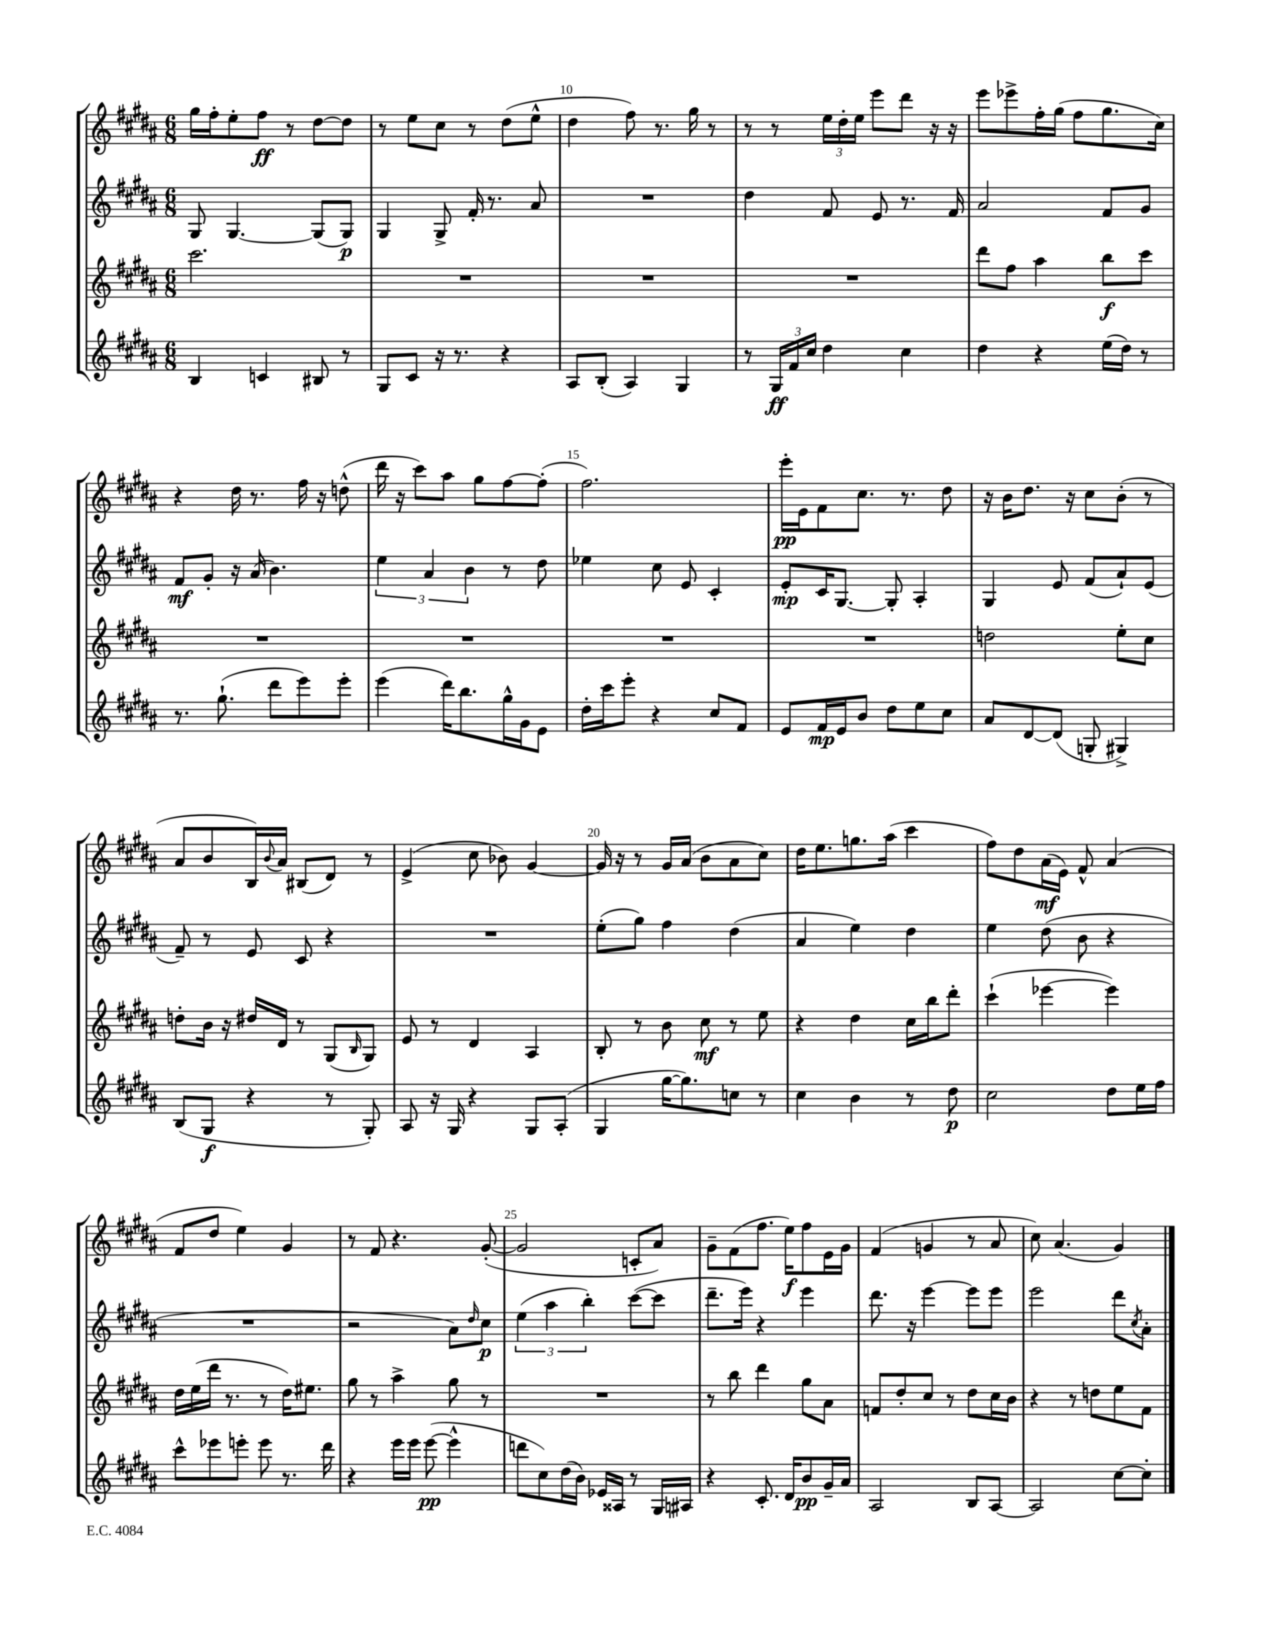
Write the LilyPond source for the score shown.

<<
\new StaffGroup <<
\new Staff = "s0" {
    \clef treble \key b \major \numericTimeSignature \time 6/8
    gis''16 fis''16-. e''8-. fis''8\ff r8 dis''8~ dis''8 |
    r8 e''8 cis''8 r8 dis''8( e''8-^ |
    dis''4 fis''8) r8. gis''16 r8 |
    r8 r8 \tuplet 3/2 { e''16 dis''16-. e''16 } e'''8 dis'''8 r16 r16 |
    e'''8 ees'''8-> fis''16-. gis''16( fis''8 gis''8. cis''16) |
    r4 dis''16 r8. fis''16 r16 d''8-^( |
    dis'''16 r16 cis'''8) ais''8 gis''8 fis''8~ fis''8-.( |
    fis''2.) |
    e'''16-.\pp e'16 fis'8 cis''8. r8. dis''8 |
    r16 b'16 dis''8. r16 cis''8 b'8-.( r8 |
    ais'8 b'8 b16) \appoggiatura { b'8 } ais'16 bis8( dis'8) r8 |
    e'4->( cis''8 bes'8) gis'4~ |
    gis'16 r16 r8 gis'16 ais'16( b'8 ais'8 cis''8) |
    dis''16 e''8. g''8. ais''16( cis'''4 |
    fis''8) dis''8 ais'16\mf( e'16) fis'8-^ ais'4( |
    fis'8 dis''8 e''4) gis'4 |
    r8 fis'8 r4. gis'8~-.( |
    gis'2 c'8-. ais'8) |
    gis'8-- fis'8( fis''8. e''16\f) fis''8 e'16 gis'16 |
    fis'4( g'4 r8 ais'8 |
    cis''8) ais'4.( gis'4) \bar "|." |
}
\new Staff = "s1" {
    \clef treble \key b \major \numericTimeSignature \time 6/8
    gis8 gis4.~ gis8( gis8\p) |
    gis4 gis8-> fis'16-. r8. ais'8 |
    R2. |
    dis''4 fis'8 e'8 r8. fis'16 |
    ais'2 fis'8 gis'8 |
    fis'8\mf gis'8-. r16 ais'16( b'4.) |
    \tuplet 3/2 { e''4 ais'4 b'4 } r8 dis''8 |
    ees''4 cis''8 e'8 cis'4-. |
    e'8-.\mp cis'16 gis8.~ gis8-. ais4-. |
    gis4 e'8 fis'8( ais'8-!) e'8( |
    fis'8--) r8 e'8 cis'8 r4 |
    R2. |
    e''8-.( gis''8) fis''4 dis''4( |
    ais'4 e''4) dis''4 |
    e''4 dis''8( b'8 r4 |
    R2. |
    r2 ais'8) \grace { dis''16 } cis''8\p |
    \tuplet 3/2 { e''4( ais''4 b''4-.) } cis'''8~( cis'''8 |
    dis'''8.-- e'''16) r4 e'''4 |
    dis'''8. r16 e'''4~ e'''8 e'''8 |
    e'''2 dis'''8 \acciaccatura { cis''8 } ais'8-. \bar "|." |
}
\new Staff = "s2" {
    \clef treble \key b \major \numericTimeSignature \time 6/8
    cis'''2. |
    R2. |
    R2. |
    R2. |
    dis'''8 fis''8 ais''4 b''8\f cis'''8 |
    R2. |
    R2. |
    R2. |
    R2. |
    d''2 e''8-. cis''8 |
    d''8-. b'16 r16 dis''16 dis'16 r8 gis8( \grace { b16 } gis8) |
    e'8 r8 dis'4 ais4 |
    b8-. r8 b'8 cis''8\mf r8 e''8 |
    r4 dis''4 cis''16 b''16 dis'''8-. |
    cis'''4-!( ees'''4~ ees'''4) |
    dis''16 e''16( dis'''16 r8. r8 dis''16) eis''8. |
    gis''8 r8 ais''4-> gis''8 r8 |
    R2. |
    r8 b''8 dis'''4 gis''8 ais'8 |
    f'8 dis''8-. cis''8 r8 dis''8 cis''16 b'16 |
    r4 r8 d''8 e''8 fis'8 \bar "|." |
}
\new Staff = "s3" {
    \clef treble \key b \major \numericTimeSignature \time 6/8
    b4 c'4 bis8 r8 |
    gis8 cis'8 r16 r8. r4 |
    ais8 b8-.( ais4) gis4 |
    r8 \tuplet 3/2 { gis16\ff fis'16 cis''16 } dis''4 cis''4 |
    dis''4 r4 e''16( dis''16) r8 |
    r8. gis''8.-!( dis'''8 e'''8) e'''8-. |
    e'''4( dis'''16) b''8. gis''16-^ gis'16 e'8 |
    dis''16-. cis'''16 e'''8-. r4 cis''8 fis'8 |
    e'8 fis'16\mp e'16 b'8 dis''8 e''8 cis''8 |
    ais'8 dis'8~ dis'8( g8-. gis4->) |
    b8( gis8\f r4 r8 gis8-.) |
    ais8 r16 gis16 r4 gis8 ais8-.( |
    gis4 gis''16~ gis''8.) c''8 r8 |
    cis''4 b'4 r8 dis''8\p |
    cis''2 dis''8 e''16 fis''16 |
    cis'''8-^ ees'''8 e'''8-. e'''8 r8. dis'''16 |
    r4 e'''16 e'''16 e'''8~\pp( e'''4-^ |
    d'''8 cis''8) dis''16( b'16) ees'16 aisis16 r8 gis16 ais16 |
    r4 cis'8.-. dis'16 b'8\pp gis'16-- ais'16 |
    ais2 b8 ais8~ |
    ais2 cis''8~ cis''8-. \bar "|." |
}
>>
>>
\layout { \context { \Score currentBarNumber = #8 \override BarNumber.break-visibility = ##(#f #t #t) barNumberVisibility = #(every-nth-bar-number-visible 5) } }
